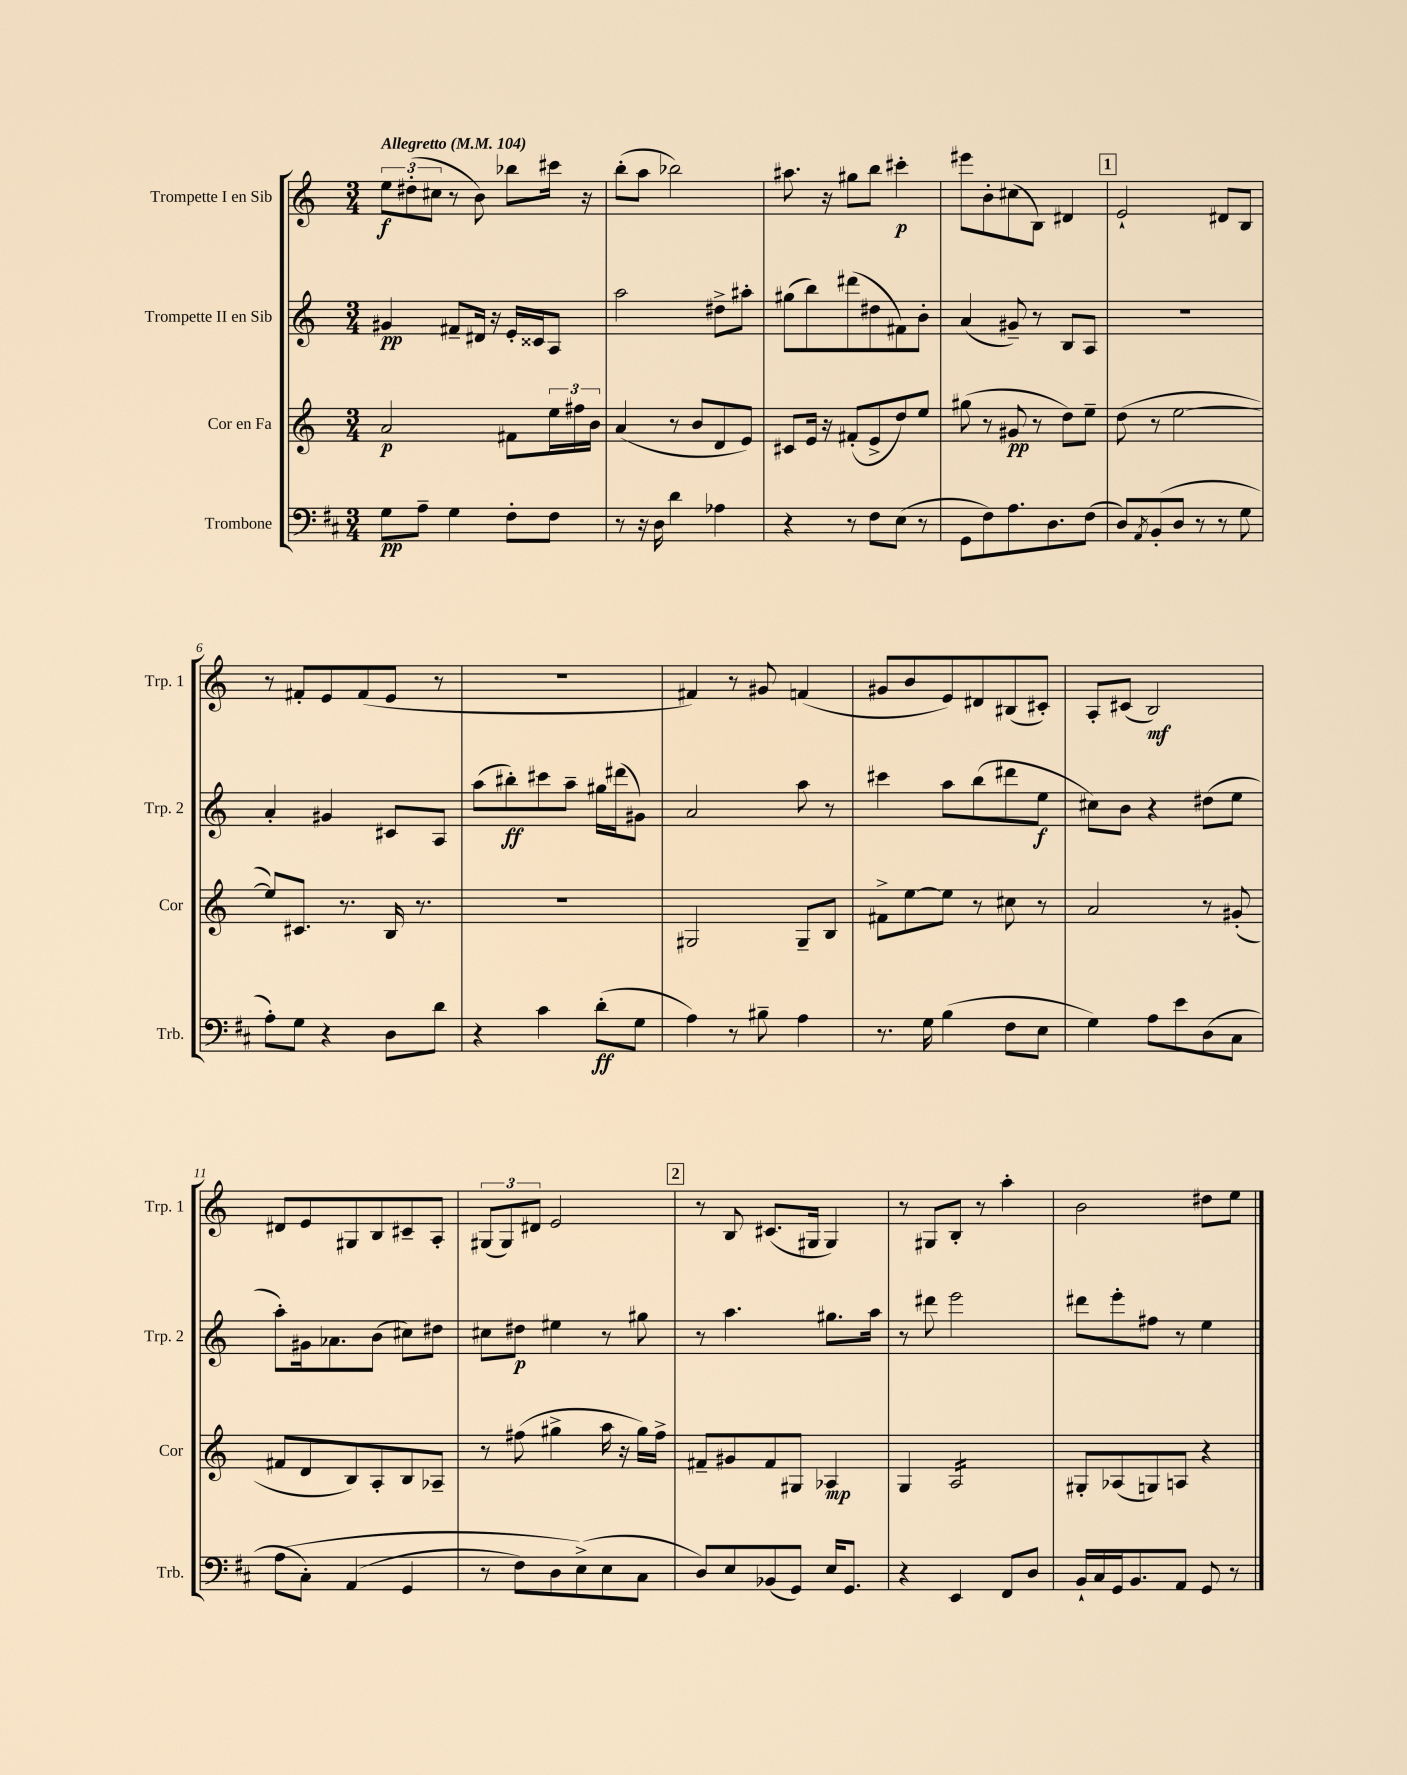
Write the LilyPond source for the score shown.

<<
\new StaffGroup <<
\new Staff = "s0" \with { instrumentName = "Trompette I en Sib" shortInstrumentName = "Trp. 1" } {
    \clef treble \key c \major \numericTimeSignature \time 3/4 \tempo "Allegretto" 4 = 104
    \tuplet 3/2 { e''8\f dis''8-.( cis''8 } r8 b'8) bes''8 cis'''16 r16 |
    b''8-.( a''8 bes''2) |
    ais''8. r16 gis''8 b''8 cis'''4-.\p |
    eis'''8 b'8-. cis''8( b8) dis'4 |
    \mark \markup { \box "1" } e'2-! dis'8 b8 |
    r8 fis'8-. e'8 fis'8( e'8 r8 |
    R2. |
    fis'4) r8 gis'8 f'4( |
    gis'8 b'8 e'8) dis'8 bis8( cis'8-.) |
    a8-. cis'8( b2\mf) |
    dis'8 e'8 gis8 b8 cis'8-- a8-. |
    \tuplet 3/2 { gis8( gis8) dis'8 } e'2 |
    \mark \markup { \box "2" } r8 b8 cis'8.( gis16 gis4) |
    r8 gis8 b8-. r8 a''4-. |
    b'2 dis''8 e''8 \bar "|." |
}
\new Staff = "s1" \with { instrumentName = "Trompette II en Sib" shortInstrumentName = "Trp. 2" } {
    \clef treble \key c \major \numericTimeSignature \time 3/4
    gis'4\pp fis'8-- dis'16 r16 e'16-. cisis'16 a8 |
    a''2 dis''8-> ais''8-. |
    gis''8( b''8) dis'''8( dis''8 fis'8) b'8-. |
    a'4( gis'8--) r8 b8 a8 |
    \mark \markup { \box "1" } R2. |
    a'4-. gis'4 cis'8 a8 |
    a''8( bis''8-.\ff) cis'''8 a''8-- gis''16 dis'''16( gis'8) |
    a'2 a''8 r8 |
    cis'''4 a''8 b''8( dis'''8 e''8\f |
    cis''8) b'8 r4 dis''8( e''8 |
    a''8-.) gis'16 aes'8. b'8( cis''8) dis''8 |
    cis''8 dis''8\p eis''4 r8 gis''8 |
    \mark \markup { \box "2" } r8 a''4. gis''8. a''16 |
    r8 dis'''8 e'''2 |
    dis'''8 e'''8-. fis''8 r8 e''4 \bar "|." |
}
\new Staff = "s2" \with { instrumentName = "Cor en Fa" shortInstrumentName = "Cor" } {
    \clef treble \key c \major \numericTimeSignature \time 3/4
    a'2\p fis'8 \tuplet 3/2 { e''16 fis''16 b'16 } |
    a'4( r8 b'8 d'8 e'8) |
    cis'8 e'16 r16 fis'8-.( e'8-> d''8) e''8 |
    gis''8( r8 gis'8\pp r8 d''8) e''8-- |
    \mark \markup { \box "1" } d''8( r8 e''2~ |
    e''8) cis'8. r8. b16 r8. |
    R2. |
    gis2 gis8-- b8 |
    fis'8-> e''8~ e''8 r8 cis''8 r8 |
    a'2 r8 gis'8-.( |
    fis'8 d'8 b8) a8-. b8 aes8-- |
    r8 fis''8( gis''4-> a''16 r16 gis''16) fis''16-> |
    \mark \markup { \box "2" } fis'8-- gis'8 fis'8 gis8 aes4\mp |
    g4 a2:16 |
    gis8-. aes8( g8) a8 r4 \bar "|." |
}
\new Staff = "s3" \with { instrumentName = "Trombone" shortInstrumentName = "Trb." } {
    \clef bass \key d \major \numericTimeSignature \time 3/4
    g8\pp a8-- g4 fis8-. fis8 |
    r8 r16 d16 d'4 aes4 |
    r4 r8 fis8 e8( r8 |
    g,8 fis8) a8. d8. fis8( |
    \mark \markup { \box "1" } d8) \acciaccatura { a,8 } b,8-.( d8 r8 r8 g8 |
    a8-.) g8 r4 d8 d'8 |
    r4 cis'4 d'8-.\ff( g8 |
    a4) r8 bis8-- a4 |
    r8. g16 b4( fis8 e8 |
    g4) a8 e'8 d8( cis8 |
    a8\( cis8-.) a,4( g,4 |
    r8 fis8) d8 e8->(\) e8 cis8 |
    \mark \markup { \box "2" } d8) e8 bes,8( g,8) e16 g,8. |
    r4 e,4 fis,8 d8 |
    b,16-! cis16 g,16 b,8. a,8 g,8 r8 \bar "|." |
}
>>
>>
